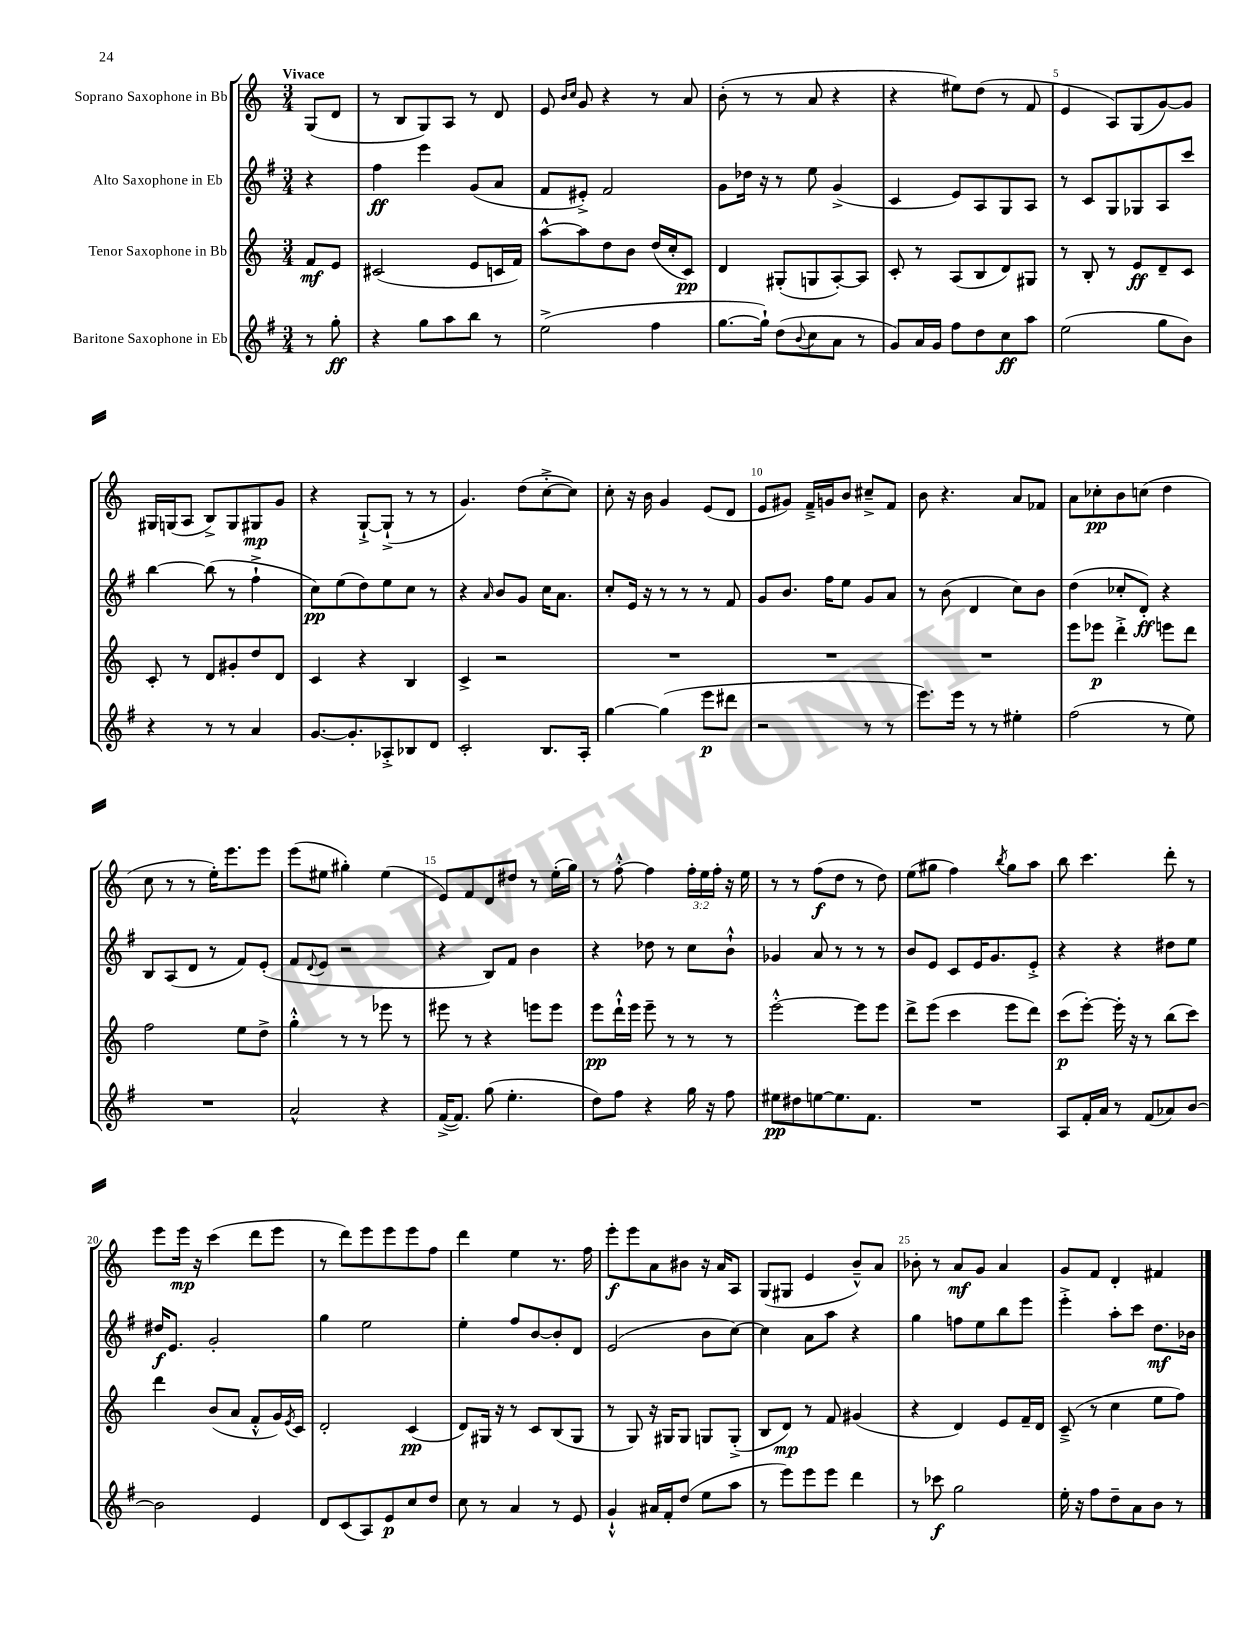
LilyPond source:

<<
\new StaffGroup <<
\new Staff = "s0" \with { instrumentName = "Soprano Saxophone in Bb" } {
    \clef treble \key c \major \numericTimeSignature \time 3/4 \override Staff.TupletNumber.text = #tuplet-number::calc-fraction-text \partial 4 \tempo "Vivace"
    g8( d'8 |
    r8 b8 g8) a8 r8 d'8 |
    e'8 \grace { b'16 c''16 } g'8 r4 r8 a'8 |
    b'8-.( r8 r8 a'8 r4 |
    r4 eis''8) d''8( r8 f'8 |
    e'4 a8) g8( g'8~) g'8 |
    gis16 g16( a8 b8->) g8 gis8\mp g'8 |
    r4 g8~-!-> g8-!->( r8 r8 |
    g'4.) d''8( c''8~-.-> c''8) |
    c''8-. r16 b'16 g'4 e'8( d'8 |
    e'8 gis'8) f'16---> g'16 b'8 cis''8---> f'8 |
    b'8 r4. a'8 fes'8 |
    a'8 ces''8-.\pp b'8 c''8( d''4 |
    c''8 r8 r8 e''16-.) e'''8. e'''8 |
    e'''8( eis''8 gis''4-.) eis''4( |
    e'8) f'8 d'8 dis''8 r8 e''16-.( g''16) |
    r8 f''8~-.-^ f''4 \tuplet 3/2 { f''16-. e''16 f''16-. } r16 e''16 |
    r8 r8 f''8\f( d''8 r8 d''8) |
    e''8( gis''8 f''4) \acciaccatura { b''8 } gis''8 a''8 |
    b''8 c'''4. d'''8-. r8 |
    e'''8 e'''16\mp r16 c'''4( d'''8 e'''8 |
    r8 d'''8) e'''8 e'''8 e'''8 f''8 |
    d'''4 e''4 r8. f''16 |
    e'''8-.\f e'''8 a'8 bis'8 r16 a'16 a8 |
    g8( gis8 e'4 b'8---^) a'8 |
    bes'8-. r8 a'8\mf g'8 a'4 |
    g'8 f'8 d'4-. fis'4 \bar "|." |
}
\new Staff = "s1" \with { instrumentName = "Alto Saxophone in Eb" } {
    \clef treble \key g \major \numericTimeSignature \time 3/4 \partial 4
    r4 |
    fis''4\ff e'''4 g'8( a'8 |
    fis'8 eis'8-.->) fis'2 |
    g'8 des''16 r16 r8 e''8 g'4->( |
    c'4 e'8) a8 g8 a8 |
    r8 c'8 g8 ges8 a8 c'''8 |
    b''4~ b''8( r8 fis''4-!-> |
    c''8\pp) e''8( d''8) e''8 c''8 r8 |
    r4 \grace { a'16 } b'8 g'8 c''16 a'8. |
    c''8-. e'16 r16 r8 r8 r8 fis'8 |
    g'8 b'8. fis''16 e''8 g'8 a'8 |
    r8 b'8( d'4 c''8) b'8 |
    d''4( ces''8-. d'8-.\ff) r4 |
    b8 a8( d'8 r8 fis'8) e'8-.( |
    fis'8 \appoggiatura { d'8 } e'8 r2 |
    r4 b8) fis'8 b'4 |
    r4 des''8 r8 c''8 b'8-!-^ |
    ges'4 a'8 r8 r8 r8 |
    b'8 e'8 c'8 e'16 g'8. e'8-.-> |
    r4 r4 dis''8 e''8 |
    dis''16\f e'8. g'2-. |
    g''4 e''2 |
    e''4-. fis''8 b'8~ b'8-. d'8 |
    e'2( b'8 c''8~) |
    c''4 a'8 a''8 r4 |
    g''4 f''8 e''8 b''8 e'''8 |
    e'''4-.-> a''8-. c'''8 d''8.\mf bes'16 \bar "|." |
}
\new Staff = "s2" \with { instrumentName = "Tenor Saxophone in Bb" } {
    \clef treble \key c \major \numericTimeSignature \time 3/4 \partial 4
    f'8\mf e'8 |
    cis'2( e'8 c'16 f'16) |
    a''8~-^ a''8 d''8 b'8 d''16( c''16-. c'8\pp) |
    d'4 gis8-.( g8 a8~-.) a8 |
    c'8-. r8 a8( b8 d'8) gis8 |
    r8 b8-. r8 e'8\ff d'8-- c'8 |
    c'8-. r8 d'8 gis'8-. d''8 d'8 |
    c'4 r4 b4 |
    c'4-> r2 |
    R2. |
    R2. |
    R2. |
    e'''8 ees'''8\p d'''4-.-> e'''8 d'''8 |
    f''2 e''8 d''8-> |
    g''4-.-^ r8 r8 ees'''8 r8 |
    eis'''8 r8 r4 e'''8 e'''8 |
    e'''8\pp d'''16-!-^ e'''16 e'''8-- r8 r8 r8 |
    e'''2~-.-^ e'''8 e'''8 |
    d'''8-> e'''8( c'''4 e'''8 d'''8) |
    c'''8\p( e'''8~-.) e'''16-. r16 r8 b''8( c'''8) |
    d'''4 b'8( a'8 f'8-.-^ g'16) \acciaccatura { e'8 } c'16 |
    d'2-. c'4\pp( |
    d'8) gis16 r16 r8 c'8 b8( gis8 |
    r8 g8) r16 gis16 gis8 g8 g8-.->( |
    b8 d'8\mp) r8 f'8 gis'4( |
    r4 d'4) e'8 f'16-- d'16 |
    c'8--->( r8 c''4 e''8 f''8) \bar "|." |
}
\new Staff = "s3" \with { instrumentName = "Baritone Saxophone in Eb" } {
    \clef treble \key g \major \numericTimeSignature \time 3/4 \partial 4
    r8 g''8-.\ff |
    r4 g''8 a''8 b''8 r8 |
    e''2->( fis''4 |
    g''8.~ g''16-!) d''8( \appoggiatura { b'8 } c''8 a'8 r8 |
    g'8) a'16 g'16 fis''8 d''8 c''8\ff a''8 |
    e''2( g''8 b'8) |
    r4 r8 r8 a'4 |
    g'8.~ g'8.-. aes8-.-> bes8 d'8 |
    c'2-. b8. a16-. |
    g''4~ g''4( e'''8\p dis'''8 |
    r2 r8 r8 |
    e'''8.) e'''16 r8 r8 eis''4-. |
    fis''2( r8 e''8) |
    R2. |
    a'2-^ r4 |
    fis'16~->( fis'8.) g''8( e''4.-. |
    d''8) fis''8 r4 g''16 r16 fis''8 |
    eis''8\pp dis''8 e''8~ e''8. fis'8. |
    R2. |
    a8 fis'16-. a'16 r8 fis'8( aes'8) b'8~ |
    b'2 e'4 |
    d'8 c'8( a8) e'8\p c''8 d''8 |
    c''8 r8 a'4 r8 e'8 |
    g'4-!-^ ais'16 fis'16-. d''8( e''8 a''8 |
    r8 e'''8) e'''8 e'''8 d'''4 |
    r8 ces'''8\f g''2 |
    e''16-. r16 fis''8 d''8-- a'8 b'8 r8 \bar "|." |
}
>>
>>
\layout { \context { \Score \override BarNumber.break-visibility = ##(#f #t #t) barNumberVisibility = #(every-nth-bar-number-visible 5) } }
